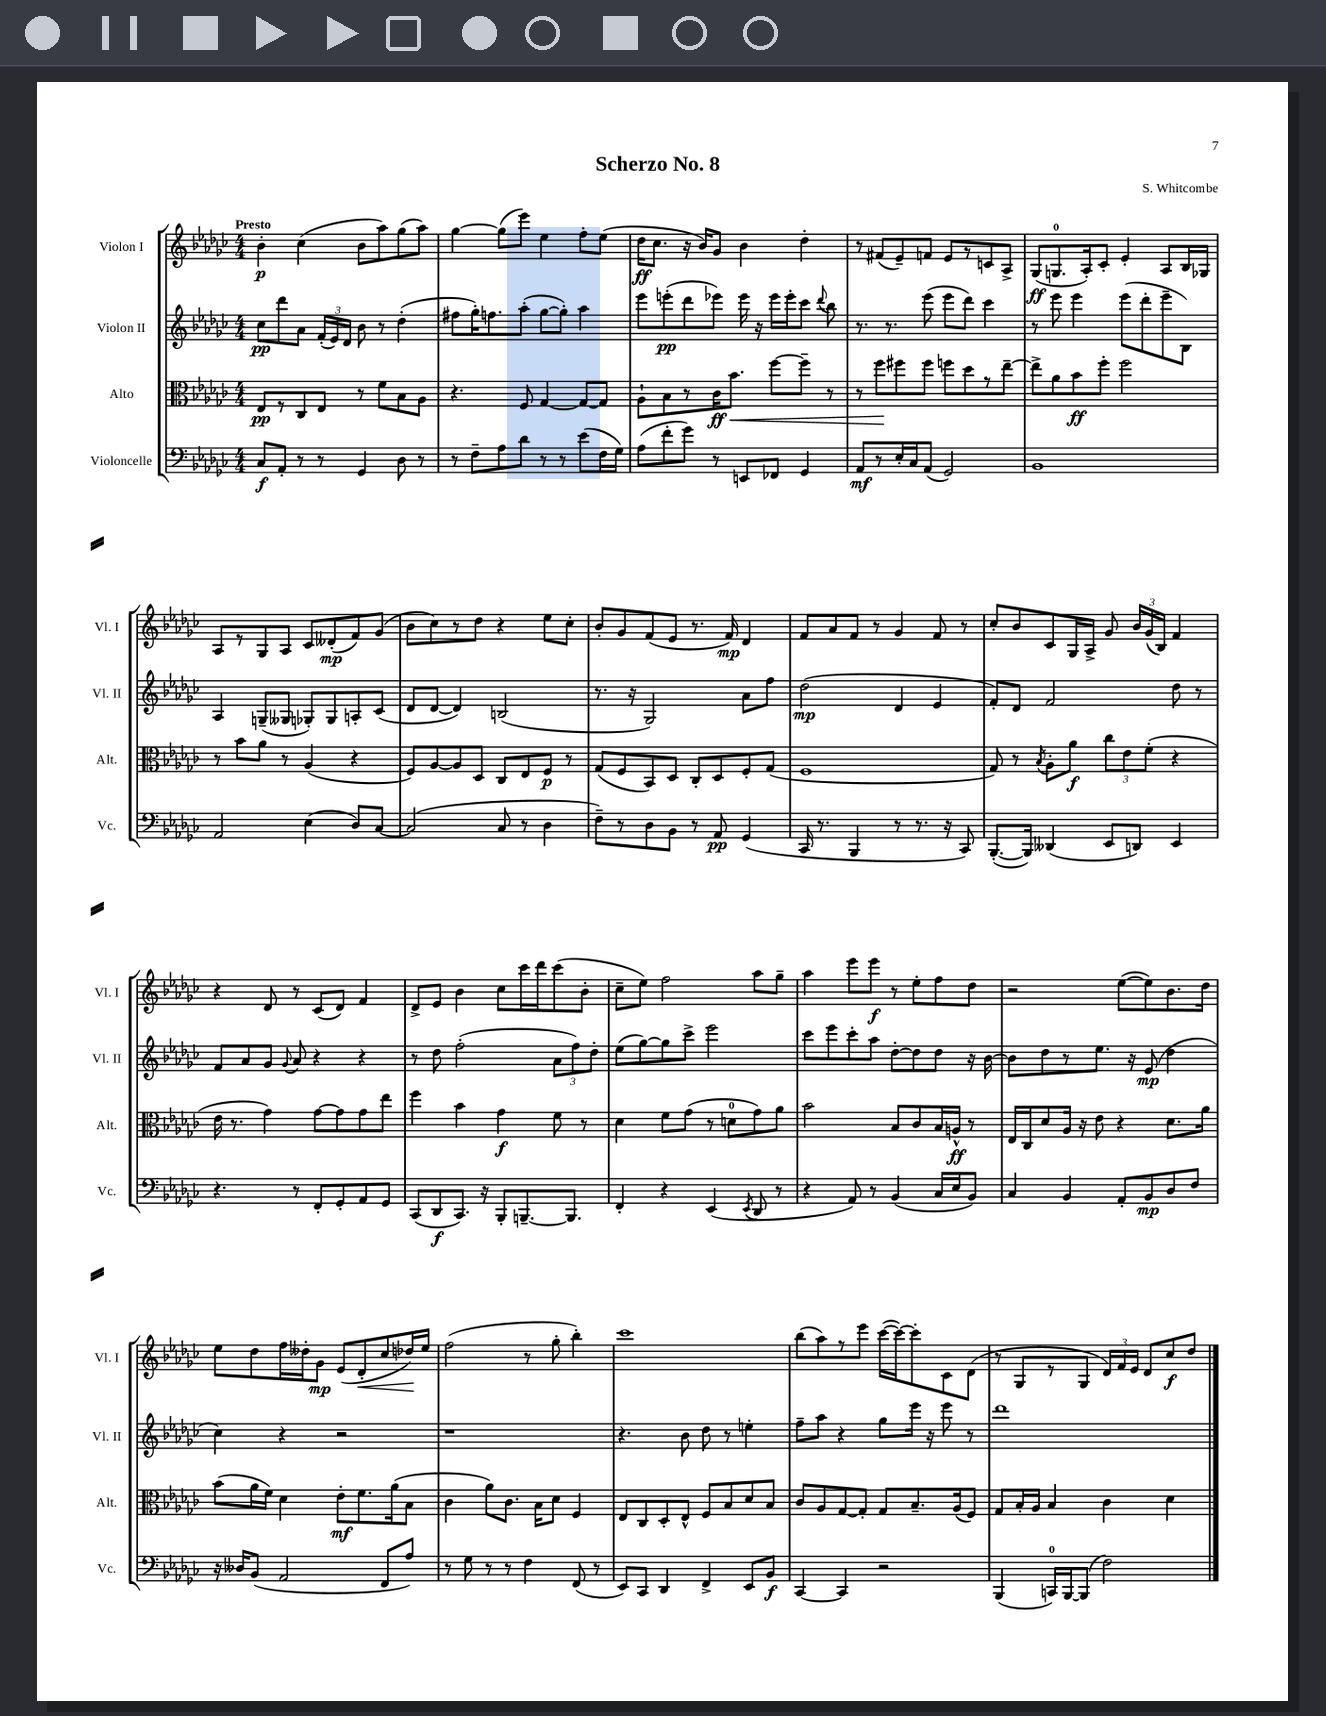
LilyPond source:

\header { title = "Scherzo No. 8" composer = "S. Whitcombe" }
<<
\new StaffGroup <<
\new Staff = "s0" \with { instrumentName = "Violon I" shortInstrumentName = "Vl. I" } {
    \clef treble \key ges \major \numericTimeSignature \time 4/4 \tempo "Presto"
    \autoBeamOff bes'4-.\p ces''4( bes'8[ aes''8) ges''8( aes''8]) |
    ges''4~ ges''8[( ees'''8]) ees''4 f''8[-. ees''8]( |
    des''16[\ff ces''8.] r16 bes'16[) ges'8] bes'4 des''4-. |
    r8 fis'8[( ees'8--) f'8] ees'8[ r8 c'8 aes8]-> |
    ges8[\ff( g8.-0 aes16-.) ces'8]-. ees'4-. aes8[ bes16 ges16] |
    aes8[ r8 ges8 aes8] ces'8[ deses'8-.\mp( f'8) ges'8]( |
    bes'8[ ces''8) r8 des''8] r4 ees''8[ ces''8]-. |
    bes'8[-. ges'8 f'8( ees'8] r8. f'16\mp) des'4 |
    f'8[ aes'8 f'8] r8 ges'4 f'8 r8 |
    ces''8[-. bes'8 ces'8 ges16 aes16]-> ges'8 \tuplet 3/2 { bes'16[ ges'16( bes16]) } f'4 |
    r4 des'8 r8 ces'8[( des'8]) f'4 |
    des'8[-> ees'8] bes'4 ces''8[ ces'''16 des'''16 ces'''8( bes'8]-. |
    ces''8[-- ees''8]) f''2 aes''8[ ges''8]-- |
    aes''4 ees'''8[ ees'''8]\f r8 ees''8[-. f''8 des''8] |
    r2 ees''8[~( ees''8) bes'8. des''16] |
    ees''8[ des''8 f''16 deses''16-. ges'8]\mp ees'8[( des'8-.\< ces''8 des''16\!) ees''16] |
    f''2( r8 ges''8-. bes''4-.) |
    ces'''1 |
    bes''8[( aes''8) r8 ees'''8] ces'''16[~( ces'''16~) ces'''8-. ces'8 des'8]( |
    r8 ges8[ r8 ges8] \tuplet 3/2 { des'16[) f'16 ees'16] } des'8[ ces''8\f des''8] \bar "|." |
}
\new Staff = "s1" \with { instrumentName = "Violon II" shortInstrumentName = "Vl. II" } {
    \clef treble \key ges \major \numericTimeSignature \time 4/4
    \autoBeamOff ces''8[\pp des'''8 aes'8] \tuplet 3/2 { f'16[-.( ees'16) des'16] } bes'8 r8 des''4-.( |
    fis''8[ ges''16-.) f''8. aes''8]-.( ges''8[~ ges''8]-.) aes''4 |
    ees'''8[ e'''8-.\pp( des'''8 ees'''8]) ees'''16 r16 ees'''16[ ees'''16-. ces'''8] \appoggiatura { des'''8 } bes''8 |
    r8. r8. ees'''8( ees'''8[ des'''8]) ces'''4 |
    r8 ees'''8 ees'''4 ees'''8[( des'''8-. ees'''8-- bes8]) |
    aes4 g8[--( geses8] ges8[-.) ges8 a8-. ces'8]( |
    des'8[ des'8]~ des'4) b2( |
    r8. r16 ges2) aes'8[ f''8] |
    des''2\mp( des'4 ees'4 |
    f'8[-.) des'8] f'2 des''8 r8 |
    f'8[ aes'8 ges'8] \appoggiatura { ges'8 } aes'8 r4 r4 |
    r8 des''8 f''2-.( \tuplet 3/2 { aes'8[ f''8) des''8]-. } |
    ees''8[( ges''8~) ges''8 ces'''8]-> ees'''2 |
    ces'''8[ ees'''8 ces'''8-. aes''8] des''8[~-. des''8 des''8] r16 bes'16~ |
    bes'8[ des''8 r8 ees''8.] r16 ees'8\mp( des''4 |
    ces''4) r4 r2 |
    r1 |
    r4. bes'8 des''8 r8 e''4-. |
    f''8[-- aes''8] r4 ges''8[ ees'''16] r16 ees'''8 r8 |
    des'''1 \bar "|." |
}
\new Staff = "s2" \with { instrumentName = "Alto" shortInstrumentName = "Alt." } {
    \clef alto \key ges \major \numericTimeSignature \time 4/4
    \autoBeamOff ees8[\pp r8 ces8 ees8] r8 f'8[ bes8 aes8] |
    r4. f8 ges4~ ges8[~ ges8] |
    aes8[-! bes8 r8 ces'16\ff\< bes'8.] f''8[~ f''8]-- r8 |
    r8 f''8[\! fis''8 fis''8] f''8[ des''8 r8 ees''8]~-- |
    ees''8[-> aes'8 bes'8\ff f''8]-. f''2 |
    r8 bes'8[ aes'8] r8 aes4( r4 |
    f8[) aes8~ aes8 des8] ces8[ ees8 f8]\p r8 |
    ges8[( f8 bes,8) des8] ces8[-. des8 f8-. ges8]( |
    f1 |
    ges8) r8 \acciaccatura { bes8 } aes8[-. aes'8]\f \tuplet 3/2 { ces''8[ ees'8 f'8]-.( } r4 |
    ees'16 r8. ges'4) ges'8[~ ges'8 ges'8 ees''8] |
    f''4 bes'4 ges'4\f f'8 r8 |
    des'4 f'8[ ges'8]( r8 d'8[-0 ges'8) aes'8] |
    bes'2 bes8[ ces'8 bes16 a16]-^\ff r8 |
    ees16[ ces16 des'8 aes16] r16 ees'8 r4 des'8.[ aes'16] |
    bes'8[( aes'16 f'16]) des'4 ees'8[-.\mf f'8. aes'16( bes8] |
    ces'4 aes'8[) ces'8.] bes16[ des'8] f4 |
    ees8[ ces8 des8-. ees8]-^ f8[ bes8 des'8 bes8] |
    ces'8[ aes8 ges8~ ges8]-. ges8[ bes8.-- aes16( f8]) |
    ges8[ bes16-. aes16] bes4 ces'4 des'4 \bar "|." |
}
\new Staff = "s3" \with { instrumentName = "Violoncelle" shortInstrumentName = "Vc." } {
    \clef bass \key ges \major \numericTimeSignature \time 4/4
    \autoBeamOff ces8[\f aes,8]-. r8 r8 ges,4 des8 r8 |
    r8 f8[-- aes8 des'8] r8 r8 ees'8[( f16 ges16]) |
    aes8[( f'8-. ges'8]) r8 e,8[ fes,8] ges,4 |
    aes,8[\mf r8 ees16-. ces16 aes,8]( ges,2) |
    bes,1 |
    aes,2 ees4( des8[) ces8]~ |
    ces2( ces8 r8 des4 |
    f8[--) r8 des8 bes,8] r8 aes,8\pp ges,4( |
    ces,16 r8. bes,,4 r8 r8. r16 ces,8) |
    bes,,8.[~-.( bes,,16]) deses,4( ees,8[ d,8]) ees,4 |
    r4. r8 f,8[-. ges,8-. aes,8 ges,8] |
    ces,8[( des,8\f ces,8.]) r16 bes,,8[-. b,,8.~-- b,,8.] |
    f,4-. r4 ees,4( \acciaccatura { ees,8 } des,8 r8 |
    r4 aes,8) r8 bes,4( ces16[ ees16 bes,8]) |
    ces4 bes,4 aes,8[-. bes,8\mp des8 f8] |
    r16 deses16[ bes,8]( aes,2 f,8[ aes8]) |
    r8 ges8 r8 r8 f4 f,8( r8 |
    ees,8[) ces,8] des,4 f,4-> ees,8[ bes,8]\f |
    ces,4~ ces,4 r2 |
    bes,,4( c,16[-0) bes,,16~ bes,,8]( f2) \bar "|." |
}
>>
>>
\layout { \context { \Score \remove "Bar_number_engraver" } }
